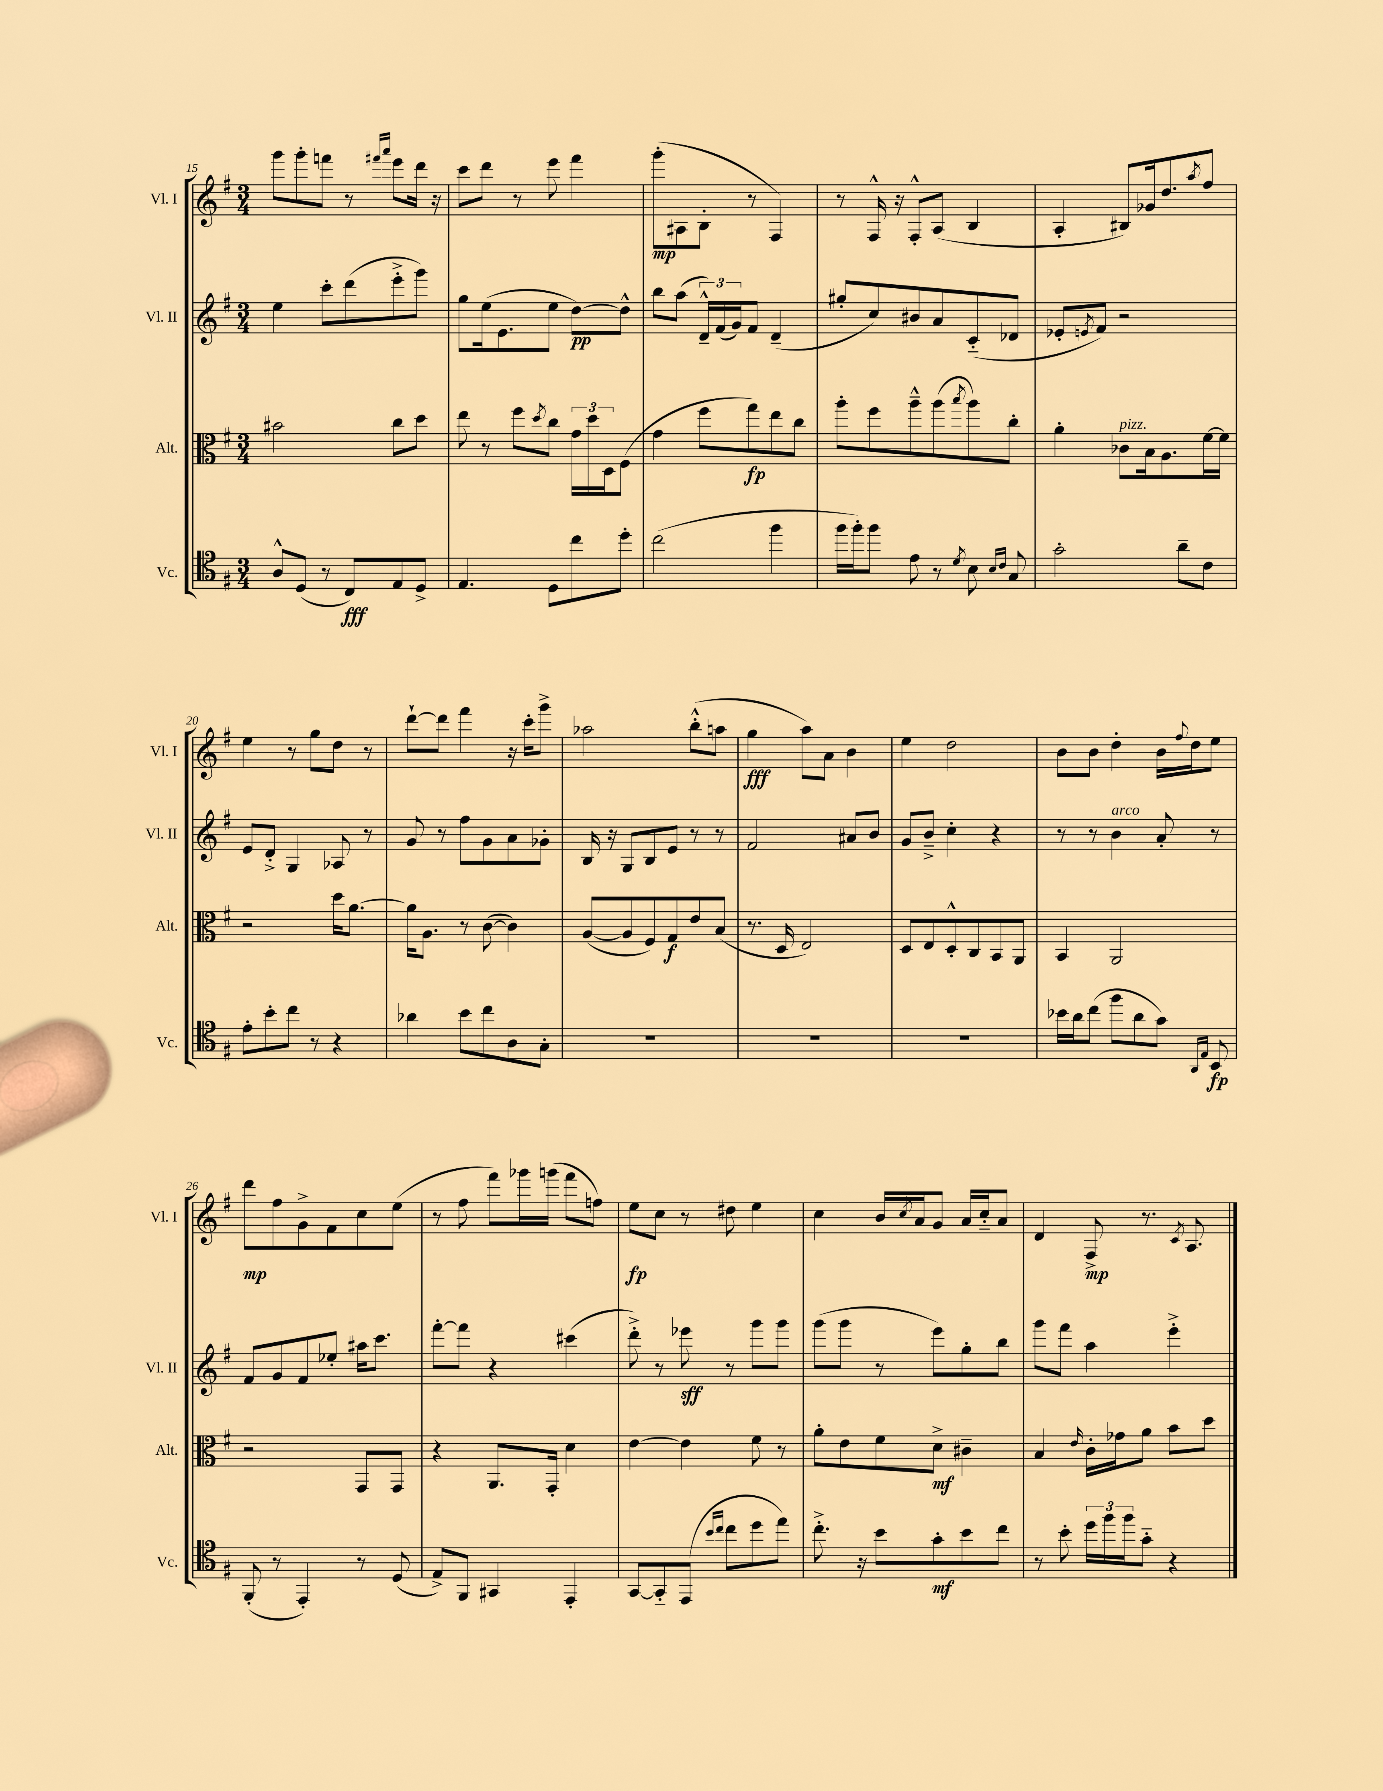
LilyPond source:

<<
\new StaffGroup <<
\new Staff = "s0" \with { instrumentName = "Vl. I" shortInstrumentName = "Vl. I" } {
    \clef treble \key g \major \numericTimeSignature \time 3/4
    g'''8 g'''8-. f'''8 r8 \grace { fis'''16 a'''16 } e'''8 d'''16 r16 |
    c'''8 d'''8 r8 e'''8 fis'''4 |
    g'''8-.\mp( ais8 b8-. r8 fis4) |
    r8 fis16-^ r16 fis8-.-^ a8( b4 |
    a4-. bis8) ges'16 d''8. \acciaccatura { a''8 } fis''8 |
    e''4 r8 g''8 d''8 r8 |
    d'''8~-! d'''8 fis'''4 r16 c'''16-. g'''8-> |
    aes''2 b''8-.-^( a''8 |
    g''4\fff a''8) a'8 b'4 |
    e''4 d''2 |
    b'8 b'8 d''4-. b'16 \appoggiatura { fis''8 } d''16 e''8 |
    d'''8\mp fis''8 g'8-> fis'8 c''8 e''8( |
    r8 fis''8 fis'''8) ges'''16 g'''16( fis'''8 f''8) |
    e''8\fp c''8 r8 dis''8 e''4 |
    c''4 b'16 \acciaccatura { c''8 } a'16 g'8 a'16 c''16-_ a'8 |
    d'4 fis8->\mp r8. \acciaccatura { c'8 } a8. \bar "|." |
}
\new Staff = "s1" \with { instrumentName = "Vl. II" shortInstrumentName = "Vl. II" } {
    \clef treble \key g \major \numericTimeSignature \time 3/4
    e''4 c'''8-. d'''8( e'''8-.-> g'''8) |
    g''8 e''16( e'8. e''8 d''8~\pp) d''8-^ |
    b''8 a''8( \tuplet 3/2 { d'16---^) fis'16( g'16) } fis'8 d'4--( |
    gis''8-. c''8) bis'8 a'8 c'8-_( des'8 |
    ees'8-. \acciaccatura { e'8 } fis'8) r2 |
    e'8 d'8-.-> g4 aes8 r8 |
    g'8 r8 fis''8 g'8 a'8 ges'8-. |
    b16 r16 g8 b8 e'8 r8 r8 |
    fis'2 ais'8 b'8 |
    g'8 b'8---> c''4-. r4 |
    r8 r8 b'4^\markup { \italic "arco" } a'8-. r8 |
    fis'8 g'8 fis'8 ees''8-. ais''16 c'''8. |
    fis'''8~-. fis'''8 r4 cis'''4( |
    d'''8-.->) r8 ees'''8\sff r8 g'''8 g'''8 |
    g'''8( g'''8 r8 e'''8) g''8-. b''8 |
    g'''8 fis'''8 a''4 e'''4-.-> \bar "|." |
}
\new Staff = "s2" \with { instrumentName = "Alt." shortInstrumentName = "Alt." } {
    \clef alto \key g \major \numericTimeSignature \time 3/4
    bis'2 c''8 d''8 |
    e''8 r8 fis''8 \acciaccatura { d''8 } c''8 \tuplet 3/2 { g'16 d''16 d16 } fis8( |
    g'4 fis''8 g''8\fp) e''8 c''8 |
    a''8-. fis''8 a''8---^ a''8( \acciaccatura { b''8 } a''8) c''8-. |
    a'4-. ces'8^\markup { \italic "pizz." } b16 a8. fis'16~ fis'16 |
    r2 d''16 a'8.~ |
    a'16 a8. r8 c'8~( c'4) |
    a8~( a8 fis8) g8\f e'8 b8( |
    r8. d16 e2) |
    d8 e8 d8-.-^ c8 b,8 a,8 |
    b,4 a,2 |
    r2 g,8 g,8 |
    r4 a,8. g,16-. d'4 |
    e'4~ e'4 fis'8 r8 |
    a'8-. e'8 fis'8 d'8->\mf cis'4-- |
    b4 \grace { e'16 } c'16-. ges'16 a'8 b'8 d''8 \bar "|." |
}
\new Staff = "s3" \with { instrumentName = "Vc." shortInstrumentName = "Vc." } {
    \clef tenor \key g \major \numericTimeSignature \time 3/4
    a8-^ d8( r8 c8\fff) e8 d8-> |
    e4. d8 c''8 d''8-. |
    c''2( fis''4 |
    fis''16 fis''16-.) fis''8 e'8 r8 \acciaccatura { d'8 } b8 \grace { b16 c'16 } g8 |
    g'2-. a'8-- c'8 |
    e'8-. b'8-. c''8 r8 r4 |
    aes'4 b'8 c''8 a8 g8-. |
    R2. |
    R2. |
    R2. |
    bes'16 a'16 c''8( fis''8 a'8 g'8) \grace { a,16 e16 } b,8\fp |
    fis,8-.( r8 e,4-.) r8 d8( |
    e8->) fis,8 gis,4 e,4-. |
    g,8~ g,8-_ e,8( \grace { b'16 c''16 } c''8 d''8 e''8) |
    c''8.-.-> r16 b'8 g'8-.\mf b'8 c''8 |
    r8 b'8-. \tuplet 3/2 { d''16 fis''16 fis''16 } g'8-_ r4 \bar "|." |
}
>>
>>
\layout { \context { \Score currentBarNumber = #15 } }
